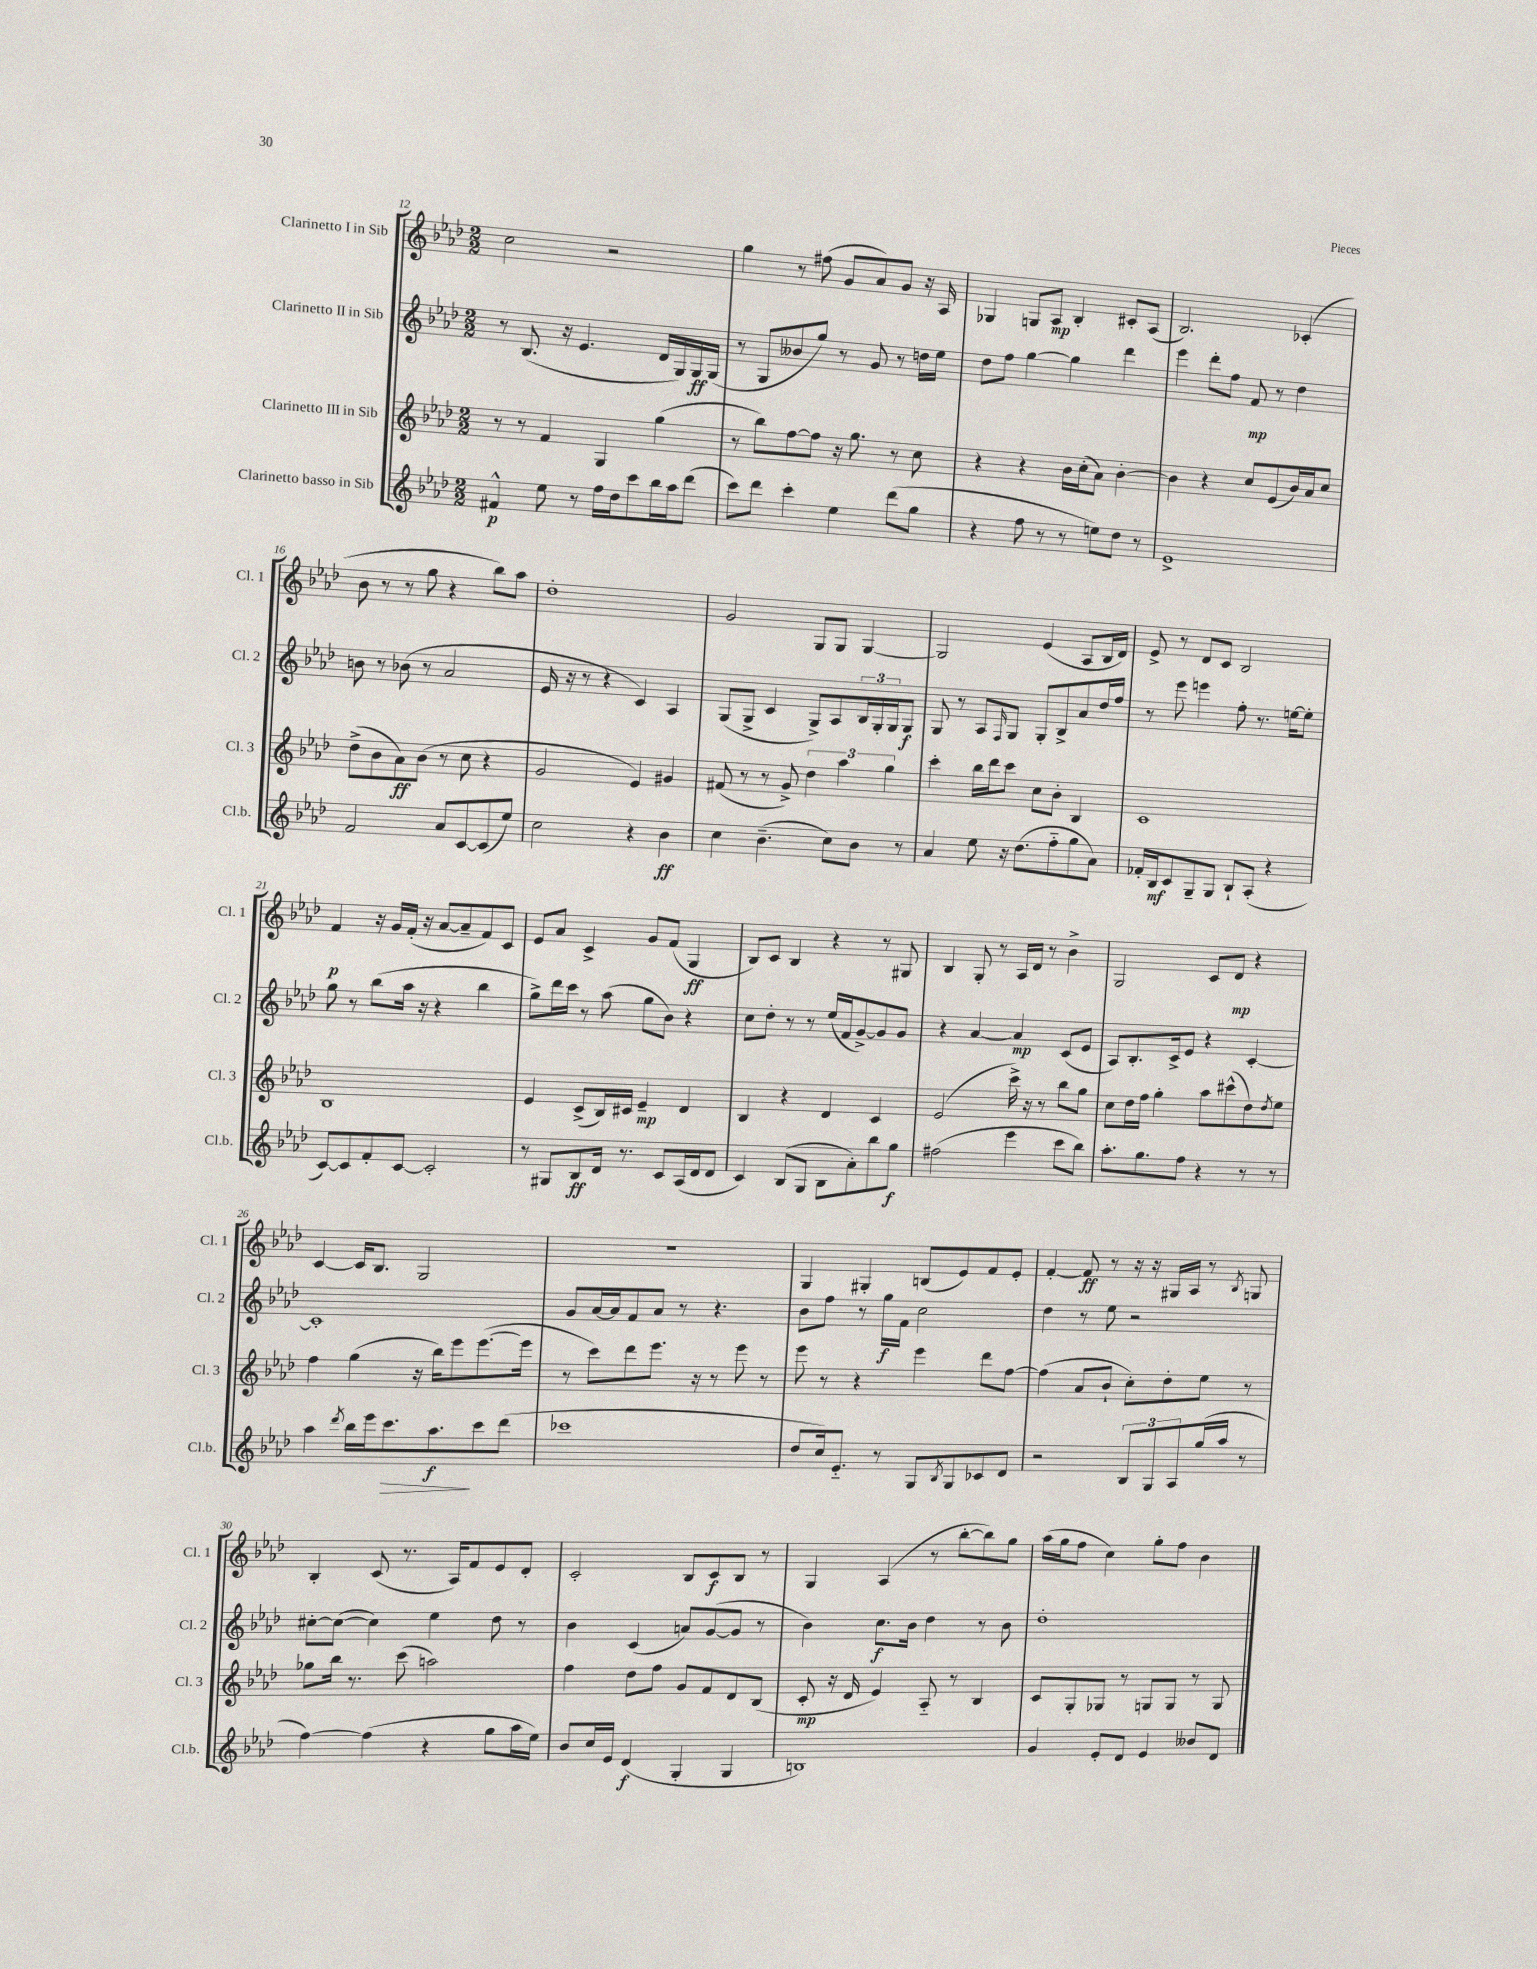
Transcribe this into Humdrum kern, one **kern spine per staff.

**kern	**dynam	**kern	**dynam	**kern	**dynam	**kern	**dynam
*part4	*part4	*part3	*part3	*part2	*part2	*part1	*part1
*staff4	*staff4	*staff3	*staff3	*staff2	*staff2	*staff1	*staff1
*I"Clarinetto basso in Sib	*	*I"Clarinetto III in Sib	*	*I"Clarinetto II in Sib	*	*I"Clarinetto I in Sib	*
*I'Cl.b.	*	*I'Cl. 3	*	*I'Cl. 2	*	*I'Cl. 1	*
*clefG2	*	*clefG2	*	*clefG2	*	*clefG2	*
*k[b-e-a-d-]	*	*k[b-e-a-d-]	*	*k[b-e-a-d-]	*	*k[b-e-a-d-]	*
*M2/2	*	*M2/2	*	*M2/2	*	*M2/2	*
=12	=12	=12	=12	=12	=12	=12	=12
4f#X^^/	p	8r	.	8r	.	2cc\	.
.	.	8r	.	(8.B-/	.	.	.
8ee-\	.	4f/	.	.	.	.	.
.	.	.	.	16r	.	.	.
8r	.	.	.	4.e-/	.	.	.
16ff\LL	.	4G/	.	.	.	2r	.
16dd-\J	.	.	.	.	.	.	.
8ccc\	.	.	.	.	.	.	.
16bb-\L	.	(4gg\	.	16d-/LL	.	.	.
16aa-\J	.	.	.	16G/)	.	.	.
(8ddd-\J	.	.	.	16G/	ff	.	.
.	.	.	.	(16G/JJ	.	.	.
=13	=13	=13	=13	=13	=13	=13	=13
8ccc\L)	.	8r	.	8r	.	4gg\	.
8ddd-\J	.	8bb-\L)	.	8G/L	.	.	.
4ccc'\	.	[8ff\	.	8b--X/	.	8r	.
.	.	8ff\J]	.	8gg/J)	.	(8ff#X\	.
4ee-\	.	16r	.	8r	.	8g/L	.
.	.	8.gg\	.	.	.	.	.
.	.	.	.	8g/	.	8a-/)	.
(8ddd-\L	.	8r	.	8r	.	8g/J	.
8gg\J	.	8cc\	.	16ddn\LL	.	16r	.
.	.	.	.	16ee-\JJ	.	16A-/	.
=14	=14	=14	=14	=14	=14	=14	=14
4r	.	4r	.	8dd-\L	.	4G-X/	.
.	.	.	.	8ff\J	.	.	.
8ff\	.	4r	.	[4gg\	.	8Gn/L	.
8r	.	.	.	.	.	8A-/J	mp
8r	.	16b-\LL	.	4gg\]	.	4B-'/	.
.	.	(16cc'\J	.	.	.	.	.
8een\L)	.	8a-\J)	.	.	.	.	.
8dd-\J	.	[4b-'\	.	4ddd-\	.	8c#X'/L	.
8r	.	.	.	.	.	(8A-/J	.
=15	=15	=15	=15	=15	=15	=15	=15
1e-^	.	4b-\]	.	4eee-\	.	2.B-/)	.
.	.	4r	.	8ddd-'\L	.	.	.
.	.	.	.	8ff\J	.	.	.
.	.	8cc/L	.	8f/	mp	.	.
.	.	(8e-/	.	8r	.	.	.
.	.	16b-/L)	.	4dd-\	.	(4c-X'/	.
.	.	16a-/J	.	.	.	.	.
.	.	8cc/J	.	.	.	.	.
!!LO:LB:g=z
=16	=16	=16	=16	=16	=16	=16	=16
2f/	.	(8dd-^\L	.	8bn\	.	8b-\	.
.	.	8b-\	.	8r	.	8r	.
.	.	8a-\)	ff	(8b-X\	.	8r	.
.	.	(8b-\J	.	8r	.	8gg\	.
8a-/L	.	8r	.	2a-/	.	4r	.
[8c/	.	8cc\	.	.	.	.	.
(8c/]	.	4r	.	.	.	8bb-\L)	.
8ee-/J)	.	.	.	.	.	8aa-\J	.
=17	=17	=17	=17	=17	=17	=17	=17
2cc\	.	2g/	.	16e-/	.	1dd-'	.
.	.	.	.	16r	.	.	.
.	.	.	.	8r	.	.	.
.	.	.	.	4r	.	.	.
4r	.	4e-/)	.	4c/)	.	.	.
4b-\	ff	4g#X/	.	4A-/	.	.	.
=18	=18	=18	=18	=18	=18	=18	=18
4cc\	.	(8f#X/	.	(8G/L	.	2g/	.
.	.	8r	.	8G^/J	.	.	.
(4.b-~\	.	8r	.	4c/	.	.	.
.	.	8g^/)	.	.	.	.	.
.	.	6dd-\	.	8G^/L)	.	8G/L	.
8cc\L)	.	.	.	8A-/	.	8G/J	.
.	.	6aa-\	.	.	.	.	.
8b-\J	.	.	.	24B-/L	.	[4G/	.
.	.	.	.	24G'/	.	.	.
.	.	6gg\	.	24G/J	.	.	.
8r	.	.	.	8G/J	f	.	.
=19	=19	=19	=19	=19	=19	=19	=19
4a-/	.	4ccc'\	.	8G/	.	2G/]	.
.	.	.	.	8r	.	.	.
8ee-\	.	16bb-\LL	.	8A-/L	.	.	.
.	.	16ddd-\J	.	.	.	.	.
.	.	.	.	16qqF/	.	.	.
16r	.	8ccc\J	.	8G/J	.	.	.
(8.dd-\L	.	.	.	.	.	.	.
.	.	8cc\L	.	8G'/L	.	(4e-/	.
8ff\	.	8b-'\J	.	8B-^/	.	.	.
8gg\	.	4B-/	.	8a-/	.	8A-/L	.
8a-\J)	.	.	.	16dd-/L	.	16B-/L	.
.	.	.	.	16ff/JJ	.	16d-/JJ)	.
=20	=20	=20	=20	=20	=20	=20	=20
16f-X'/LL	.	1c	.	8r	.	8e-^/	.
16B-/J	mf	.	.	.	.	.	.
8c/	.	.	.	8eee-\	.	8r	.
8G~/	.	.	.	4eeen\	.	8d-/L	.
8G/J	.	.	.	.	.	8c/J	.
8B-`/L	.	.	.	8ff'\	.	2B-/	.
(8A-'/J	.	.	.	8.r	.	.	.
4r	.	.	.	.	.	.	.
.	.	.	.	[16een\KL	.	.	.
.	.	.	.	8ee'\J]	.	.	.
!!LO:LB:g=z
=21	=21	=21	=21	=21	=21	=21	=21
[8c/L)	.	1B-	.	8gg\	.	4f/	p
8c/]	.	.	.	8r	.	.	.
8f'/	.	.	.	(8bb-\L	.	16r	.
.	.	.	.	.	.	16g/LL	.
[8c/J	.	.	.	16aa-\Jk	.	(16f'/JJ	.
.	.	.	.	16r	.	16r	.
2c'/]	.	.	.	4r	.	[8a-/L	.
.	.	.	.	.	.	8a-~/]	.
.	.	.	.	4bb-\	.	8f/)	.
.	.	.	.	.	.	8c/J	.
=22	=22	=22	=22	=22	=22	=22	=22
8r	.	4e-/	.	8gg^\L)	.	8e-/L	.
8G#X/L	.	.	.	16ddd-\L	.	8a-/J	.
.	.	.	.	16ccc\JJ	.	.	.
8B-/	ff	(8c^/L	.	8r	.	4c^/	.
16d-/Jk	.	16B-/L)	.	(8aa-\	.	.	.
8.r	.	16c#X/JJ	.	.	.	.	.
.	.	4e-~/	mp	8gg\L	.	8g/L	.
8c/L	.	.	.	8b-\J)	.	(8f/J	.
(16A-/L	.	4d-/	.	4r	.	4G/	ff
16d-/J	.	.	.	.	.	.	.
8d-/J	.	.	.	.	.	.	.
=23	=23	=23	=23	=23	=23	=23	=23
4c/)	.	4B-/	.	8cc\L	.	8B-/L)	.
.	.	.	.	8dd-'\J	.	8c/J	.
(8B-/L	.	4r	.	8r	.	4B-/	.
8G/J	.	.	.	8r	.	.	.
8B-\L	.	4d-/	.	(16ee-/LL	.	4r	.
.	.	.	.	16f/J	.	.	.
8a-'\)	.	.	.	[8g^/)	.	.	.
8bb-\	.	4c/	.	8g/]	.	8r	.
8gg\J	f	.	.	8g/J	.	8G#X/	.
=24	=24	=24	=24	=24	=24	=24	=24
(2ff#X\	.	(2e-/	.	4r	.	4B-/	.
.	.	.	.	[4a-/	.	8G'/	.
.	.	.	.	.	.	8r	.
4eee-\	.	16ccc^\)	.	4a-/]	mp	16A-/LL	.
.	.	16r	.	.	.	16d-/JJ	.
.	.	8r	.	.	.	8r	.
8ccc\L	.	8bb-\L	.	(8c/L	.	4b-^\	.
8bb-\J)	.	8gg\J	.	8e-/J	.	.	.
=25	=25	=25	=25	=25	=25	=25	=25
8.aa-'\L	.	8cc\L	.	8A-/L)	.	2G/	.
.	.	16dd-\L	.	8.B-'/	.	.	.
8.gg\	.	16ff\JJ	.	.	.	.	.
.	.	4gg'\	.	.	.	.	.
.	.	.	.	16c^/k	.	.	.
8ff\J	.	.	.	8e-/J	.	.	.
4r	.	8aa-\L	.	4r	.	8c/L	.
.	.	(8ccc#X^^\	.	.	.	8d-/J	mp
8r	.	8dd-\)	.	[4c'/	.	4r	.
.	.	8qdd-/	.	.	.	.	.
8r	.	8ee-\J	.	.	.	.	.
!!LO:LB:g=z
=26	=26	=26	=26	=26	=26	=26	=26
4aa-\	.	4ff\	.	1c']	.	[4c/	.
8qddd-/	.	.	.	.	.	.	.
16bb-\LL	.	(4gg\	.	.	.	16c/KL]	.
16eee-\J	.	.	.	.	.	8.B-/J	.
!	!LO:HP:b	!	!	!	!	!	!
8.ccc\	>	.	.	.	.	.	.
.	.	16r	.	.	.	2G/	.
8.aa-\	f	16bb-\KL)	.	.	.	.	.
.	.	8eee-\	.	.	.	.	.
8ccc\	]	([8.eee-\	.	.	.	.	.
(8ddd-\J	.	.	.	.	.	.	.
.	.	16eee-\Jk]	.	.	.	.	.
=27	=27	=27	=27	=27	=27	=27	=27
1ccc-X	.	8r	.	8g/L	.	1r	.
.	.	8ccc\L)	.	[16a-/L	.	.	.
.	.	.	.	16a-/J]	.	.	.
.	.	8ddd-\	.	8f/	.	.	.
.	.	8.eee-\J	.	8a-/J	.	.	.
.	.	.	.	8r	.	.	.
.	.	16r	.	.	.	.	.
.	.	8r	.	4.r	.	.	.
.	.	8eee-\	.	.	.	.	.
.	.	8r	.	.	.	.	.
=28	=28	=28	=28	=28	=28	=28	=28
8dd-/L	.	8eee-\	.	8b-\L	.	4G/	.
16cc/k)	.	8r	.	8ff\J	.	.	.
8.e-/J	.	.	.	.	.	.	.
.	.	4r	.	8r	.	4G#X'/	.
8r	.	.	.	16gg\LL	f	.	.
.	.	.	.	16f\JJ	.	.	.
8G/L	.	4eee-\	.	2cc\	.	(8Bn/L	.
8qB-/	.	.	.	.	.	.	.
8G/	.	.	.	.	.	8e-/)	.
8c-X/	.	8ddd-\L	.	.	.	8f/	.
8d-/J	.	[8ff\J	.	.	.	8e-'/J	.
=29	=29	=29	=29	=29	=29	=29	=29
2r	.	(4ff\]	.	4dd-\	.	[4f'/	.
.	.	8a-/L	.	8r	.	8f/]	ff
.	.	8b-`/J	.	8ee-\	.	8r	.
12B-/L	.	8cc'\L)	.	2r	.	16r	.
.	.	.	.	.	.	16r	.
12G/	.	.	.	.	.	.	.
.	.	8dd-'\	.	.	.	16G#X/LL	.
12A-/	.	.	.	.	.	.	.
.	.	.	.	.	.	16A-/JJ	.
(16gg/L	.	8ee-\J	.	.	.	8r	.
16aa-/JJ	.	.	.	.	.	.	.
.	.	.	.	.	.	8qB-/	.
8r	.	8r	.	.	.	8Gn/	.
!!LO:LB:g=z
=30	=30	=30	=30	=30	=30	=30	=30
[4ff\)	.	8gg-X\L	.	[8cc#X'\L	.	4B-'/	.
.	.	16bb-\Jk	.	(8cc#\J_	.	.	.
.	.	8.r	.	.	.	.	.
(4ff\]	.	.	.	4cc#\])	.	(8c/	.
.	.	(8ccc\	.	.	.	8.r	.
4r	.	2aan\)	.	4ee-\	.	.	.
.	.	.	.	.	.	16A-/KL)	.
.	.	.	.	.	.	8f/	.
8gg\L	.	.	.	8dd-\	.	8e-/	.
16aa-\L	.	.	.	8r	.	8d-'/J	.
16ee-\JJ)	.	.	.	.	.	.	.
=31	=31	=31	=31	=31	=31	=31	=31
8b-/L	.	4ff\	.	4b-\	.	2c'/	.
16cc/L	.	.	.	.	.	.	.
16e-/JJ	.	.	.	.	.	.	.
(4d-/	f	8dd-\L	.	(4c/	.	.	.
.	.	8ff\J	.	.	.	.	.
4G'/	.	8g/L	.	8an/L)	.	8B-/L	.
.	.	8f/	.	([8g/	.	8c/	f
4G/	.	8d-/	.	8g/J]	.	8B-/J	.
.	.	(8B-/J	.	8r	.	8r	.
=32	=32	=32	=32	=32	=32	=32	=32
1Bn)	.	8c'/	mp	4b-\)	.	4G/	.
.	.	16r	.	.	.	.	.
.	.	16d-/	.	.	.	.	.
.	.	4e-/)	.	8.cc\L	f	(4A-/	.
.	.	.	.	16b-\Jk	.	.	.
.	.	8A-/	.	4dd-\	.	8r	.
.	.	8r	.	.	.	[8bb-'\L	.
.	.	4B-/	.	8r	.	8bb-\])	.
.	.	.	.	8b-\	.	8gg\J	.
=33	=33	=33	=33	=33	=33	=33	=33
4g/	.	8c/L	.	1dd-'	.	(16aa-\LL	.
.	.	.	.	.	.	16gg\J	.
.	.	8G'/	.	.	.	8ff\J	.
8e-'/L	.	8G-X/J	.	.	.	4cc\)	.
8d-/J	.	8r	.	.	.	.	.
4e-/	.	8Gn/L	.	.	.	8gg'\L	.
.	.	8G/J	.	.	.	8ff\J	.
8b--X/L	.	8r	.	.	.	4b-\	.
8d-/J	.	8G/	.	.	.	.	.
==	==	==	==	==	==	==	==
*-	*-	*-	*-	*-	*-	*-	*-
